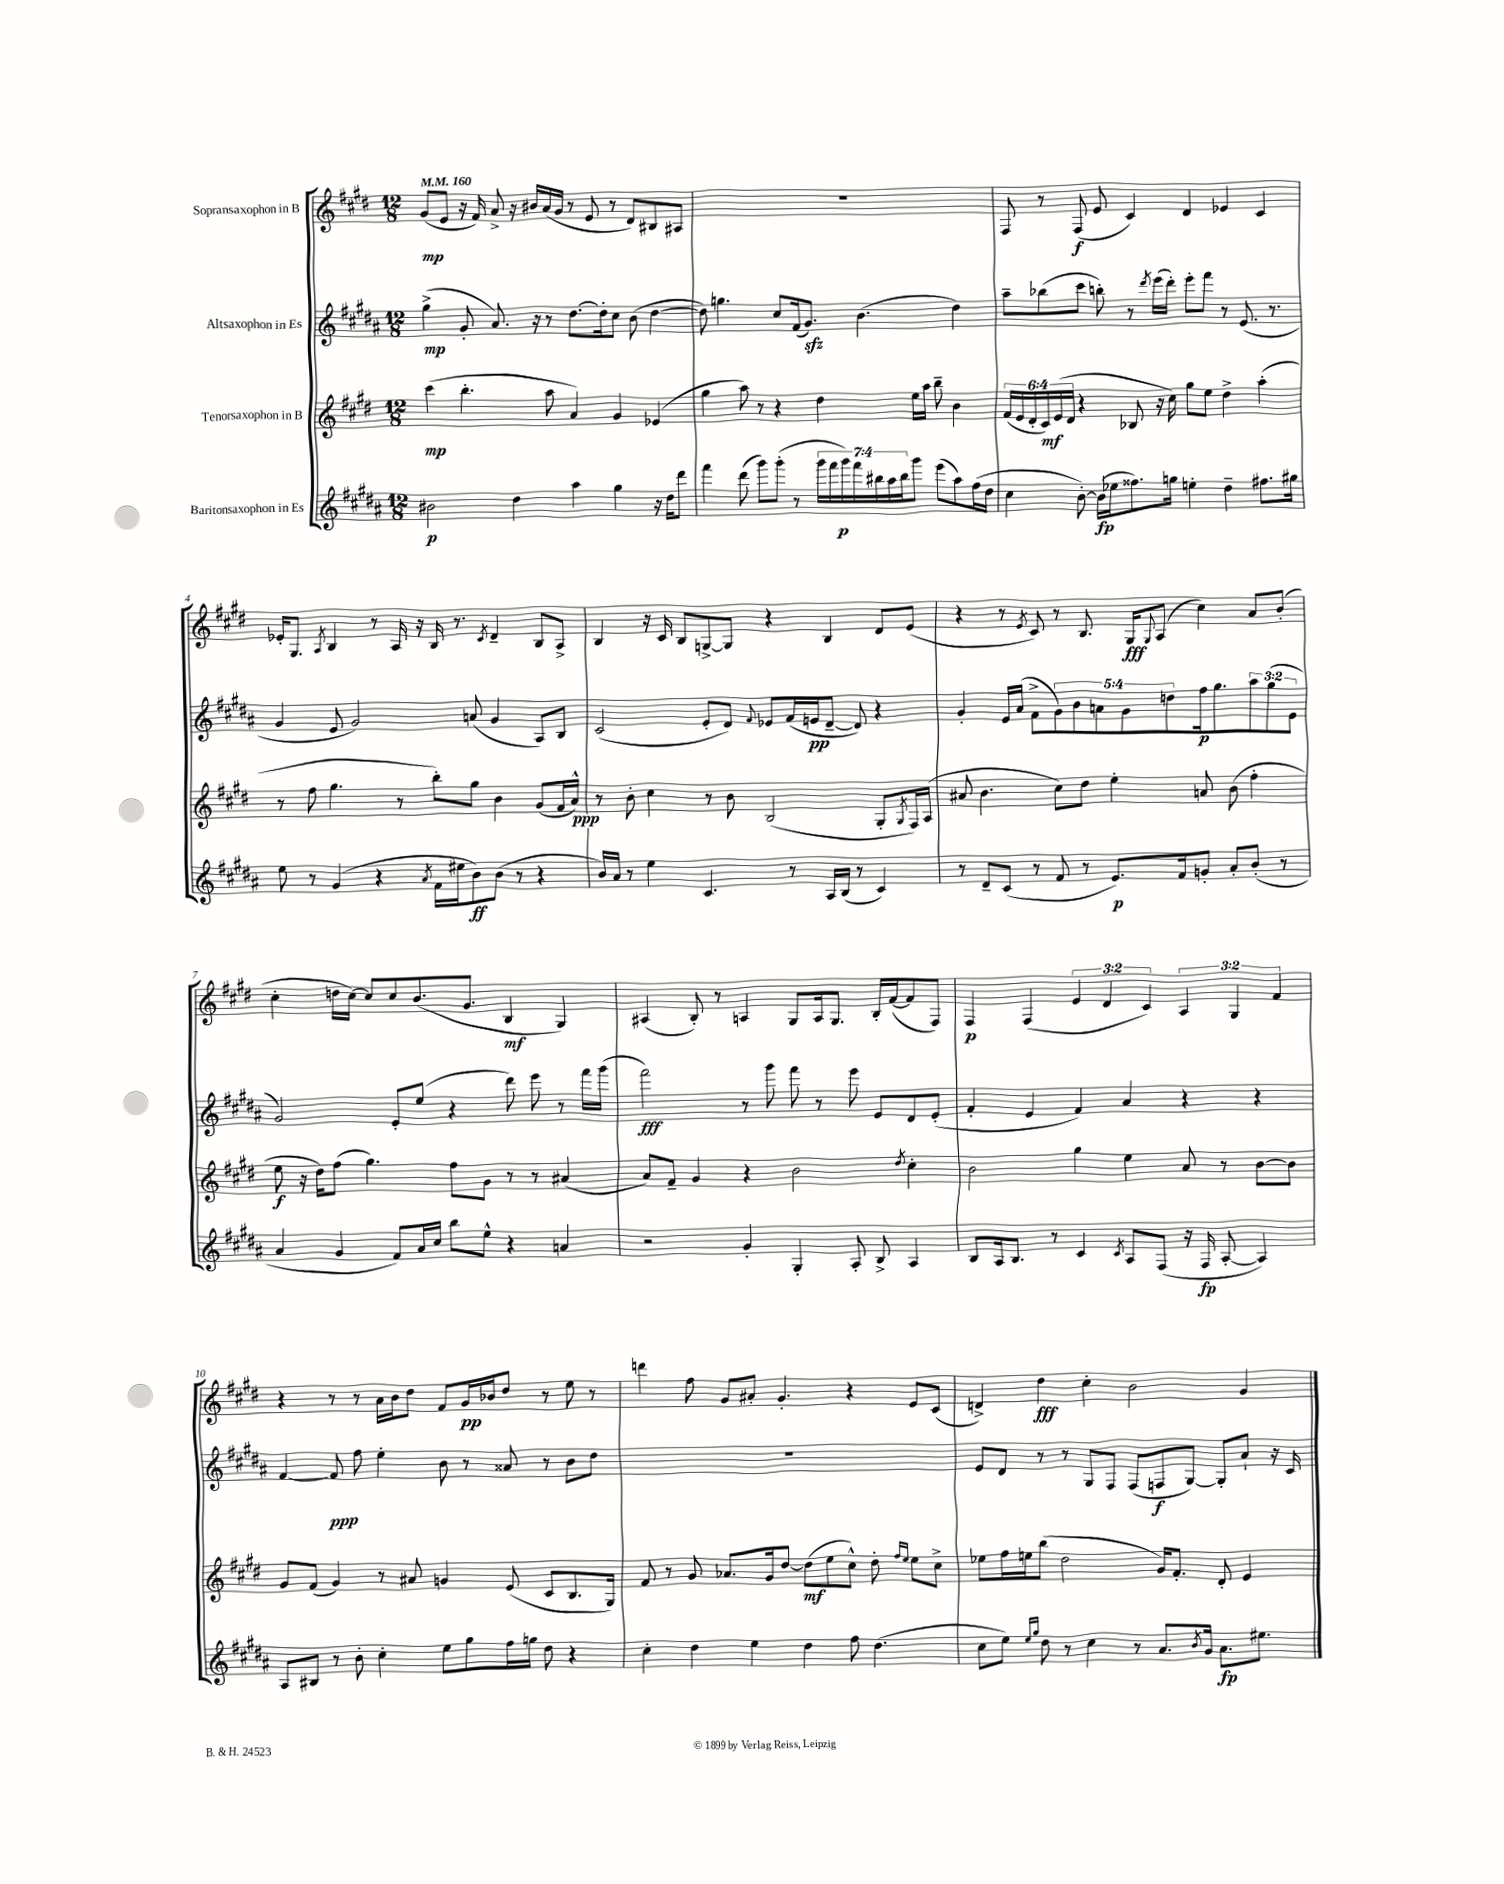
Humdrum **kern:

**kern	**kern	**kern	**kern
*staff4	*staff3	*staff2	*staff1
*clefG2	*clefG2	*clefG2	*clefG2
*k[f#c#g#d#a#]	*k[f#c#g#d#]	*k[f#c#g#d#a#]	*k[f#c#g#d#]
*M12/8	*M12/8	*M12/8	*M12/8
*MM160	*MM160	*MM160	*MM160
2b#	(4ccc#	(4gg#^	(8g#
.	.	.	8e
.	4.bb'	8g#'	16r
.	.	.	16f#)
.	.	8.a#)	8a^
4dd#	.	.	16r
.	.	16r	16b#
.	8aa	8r	(16a
.	.	.	16g#
4aa#	4a)	[8.dd#	8r
.	.	.	8e
.	.	16dd#']	.
4gg#	4g#	8cc#	8r
.	.	(8b	8d#)
16r	(4e-	[4dd#	8B#
16dd#	.	.	.
8ddd#	.	.	8A#
=	=	=	=
4fff#	4gg#	8dd#])	1.r
.	.	4.gg	.
(8ddd#	8aa)	.	.
8ggg#)	8r	.	.
(8ggg#'	4r	8cc#	.
8r	.	(16f#	.
.	.	8.g#)	.
28ggg#	4dd#	.	.
28fff#	.	.	.
28ggg#)	.	.	.
28fff#	.	.	.
.	.	(4.b	.
28bb#	.	.	.
28aa#	.	.	.
28bb#	.	.	.
8ggg#	16ee	.	.
.	16aa	.	.
(8eee	8bb~	.	.
8aa#)	4b	4dd#)	.
(16ff#	.	.	.
16dd#	.	.	.
=	=	=	=
4cc#	(24f#	8aa#~	8F#
.	24e	.	.
.	24d#'	.	.
.	24c#)	(8bb-	8r
.	(24e	.	.
.	24d#	.	.
[8b')	4r	8ccc#	(8F#
(16b]	.	8bb')	8e
16ee-	.	.	.
8.ff##)	8B-	8r	4c#)
.	.	8qddd#	.
.	16r	(16eee	.
16gg	16cc#)	16ddd#')	.
4ee'	8gg#	8eee'	4d#
.	8ee	8fff#	.
4dd#~	4dd#^	8r	4e-
.	.	(8.e	.
8.ff#	(4aa'	.	4c#
.	.	8.r	.
16gg#	.	.	.
=	=	=	=
8ee	8r	4g#	16e-'
.	.	.	8.G#
8r	8ff#	.	.
.	.	.	8qA
(4g#	4.gg#	8e	4B
.	.	2g#)	.
4r	.	.	8r
.	8r	.	16A
.	.	.	16r
8qa#	.	.	.
16f#	8bb')	.	16B
16ee#	.	.	8.r
8b)	8gg#	(8a	.
.	.	.	8qc#
(8b	4b	4g#	4d#~
8r	.	.	.
4r	(8g#	8A#)	8B
.	16f#	8B	8A^
.	16a^^)	.	.
=	=	=	=
16b)	8r	(2c#	4B
16a#	.	.	.
8r	8b'	.	.
4ee	4cc#	.	16r
.	.	.	16c#
.	.	.	8B
4.c#	8r	8e'	[8G^
.	8b	8d#)	8G]
.	.	8qqf#	.
.	(2B	8e-	4r
8r	.	(16f#	.
.	.	16e	.
16A#	.	[8d#~	4B
(16B	.	.	.
8r	.	8d#])	.
4c#)	8G#'	4r	8d#
.	8qG#	.	.
.	16F#)	.	(8e
.	(16A	.	.
=	=	=	=
8r	8a#	4g#'	4r
8d#~	4.b	.	.
(8c#	.	16e	8r
.	.	(16a#	.
.	.	.	8qe
8r	.	8f#^	8c#)
8f#	8cc#)	10g#)	8r
.	.	10b	.
8r	8dd#	.	8.B
.	.	10a	.
8.e)	4ee'	.	.
.	.	10g#	.
.	.	.	16G#
.	.	.	8qqG#
.	.	.	(8A
.	.	10dd	.
16f#	.	.	.
8g'	8a	16ff#	4cc#)
.	.	8.gg#	.
8a#'	(8b	.	.
(8b'	4ff#'	12aa#	8a
.	.	(12gg#	.
8r	.	.	(8b'
.	.	12e	.
=	=	=	=
4a#	8ee	2g#)	4cc#'
.	16r	.	.
.	16dd#)	.	.
4g#	(8ff#	.	16dd
.	.	.	[16cc#)
.	4.gg#)	.	8cc#]
8f#)	.	8e'	8cc#
16a#	.	(8ee	(8.b
16cc#	.	.	.
8bb	8ff#	4r	.
.	.	.	8.g#
8ee^^	8g#	.	.
4r	8r	8ddd#)	4B
.	8r	8eee	.
4a	(4a#	8r	4G#)
.	.	16fff#	.
.	.	(16ggg#	.
=	=	=	=
2r	8a)	2fff#)	(4A#
.	8f#~	.	.
.	4g#	.	8B')
.	.	.	8r
4g#'	4r	8r	4A
.	.	8ggg#	.
4G#'	2b	8fff#	8G#
.	.	8r	16A
.	.	.	8.G#
8A#'	.	8eee	.
8B^	.	8e	16B'
.	.	.	([16f#
.	8qdd#	.	.
4A#	4cc#'	8d#	8f#]
.	.	(8e'	8F#)
=	=	=	=
8B	2b	4f#'	4F#
16A#	.	.	.
8.B	.	.	.
.	.	4e	(4F#
8r	.	.	.
4c#	4gg#	4f#)	6e
.	.	.	6d#
8qc#	.	.	.
8A#	4ee	4a#	.
.	.	.	6c#)
(8F#	.	.	.
16r	8a	4r	6A
16F#	.	.	.
[8A#'	8r	.	.
.	.	.	6G#
4A#])	[8b	4r	.
.	.	.	6f#
.	8b]	.	.
=	=	=	=
8A#	8g#	[4f#	4r
8B#	(8f#	.	.
8r	4g#)	8f#]	8r
8b'	.	8ff#	8r
4cc#'	8r	4ee'	16a
.	.	.	16b
.	8a#	.	8dd#
8ee	4g	8b	8f#
8gg#	.	8r	16g#
.	.	.	16b-
16ff#	(8e	8a##	8dd#
16gg	.	.	.
8dd#	8c#	8r	8r
4r	8.B	8b	8ee
.	.	8dd#	8r
.	16G#)	.	.
=	=	=	=
4cc#'	8f#	1.r	4ddd
.	8r	.	.
4dd#	8g#	.	8ff#
.	8.a-	.	8g#
4ee	.	.	8a#'
.	16g#	.	.
.	[8dd#	.	4.g#'
4dd#	(8dd#]	.	.
.	8ee	.	.
8ff#	8cc#^^)	.	4r
(4.dd#	8dd#'	.	.
.	16qqff#	.	.
.	16qqee	.	.
.	8ee	.	8e
.	8cc#^	.	(8c#
=	=	=	=
8cc#	8ee-	8e	4d^)
8ee)	16ff#	8d#	.
.	16ee	.	.
16qqee	.	.	.
16qqgg#	.	.	.
8dd#	(8bb	8r	4dd#
8r	2dd#	8r	.
4cc#	.	8G#	4cc#'
.	.	8F#	.
8r	.	(8F#	2b
8.a#	16g#)	8F	.
.	8.f#'	.	.
.	.	[8G#)	.
8qb	.	.	.
16g#	.	.	.
8.a#	8d#'	8G#']	.
.	4e	8a#`	4g#
8.ee#	.	.	.
.	.	16r	.
.	.	16c#	.
==	==	==	==
*-	*-	*-	*-
